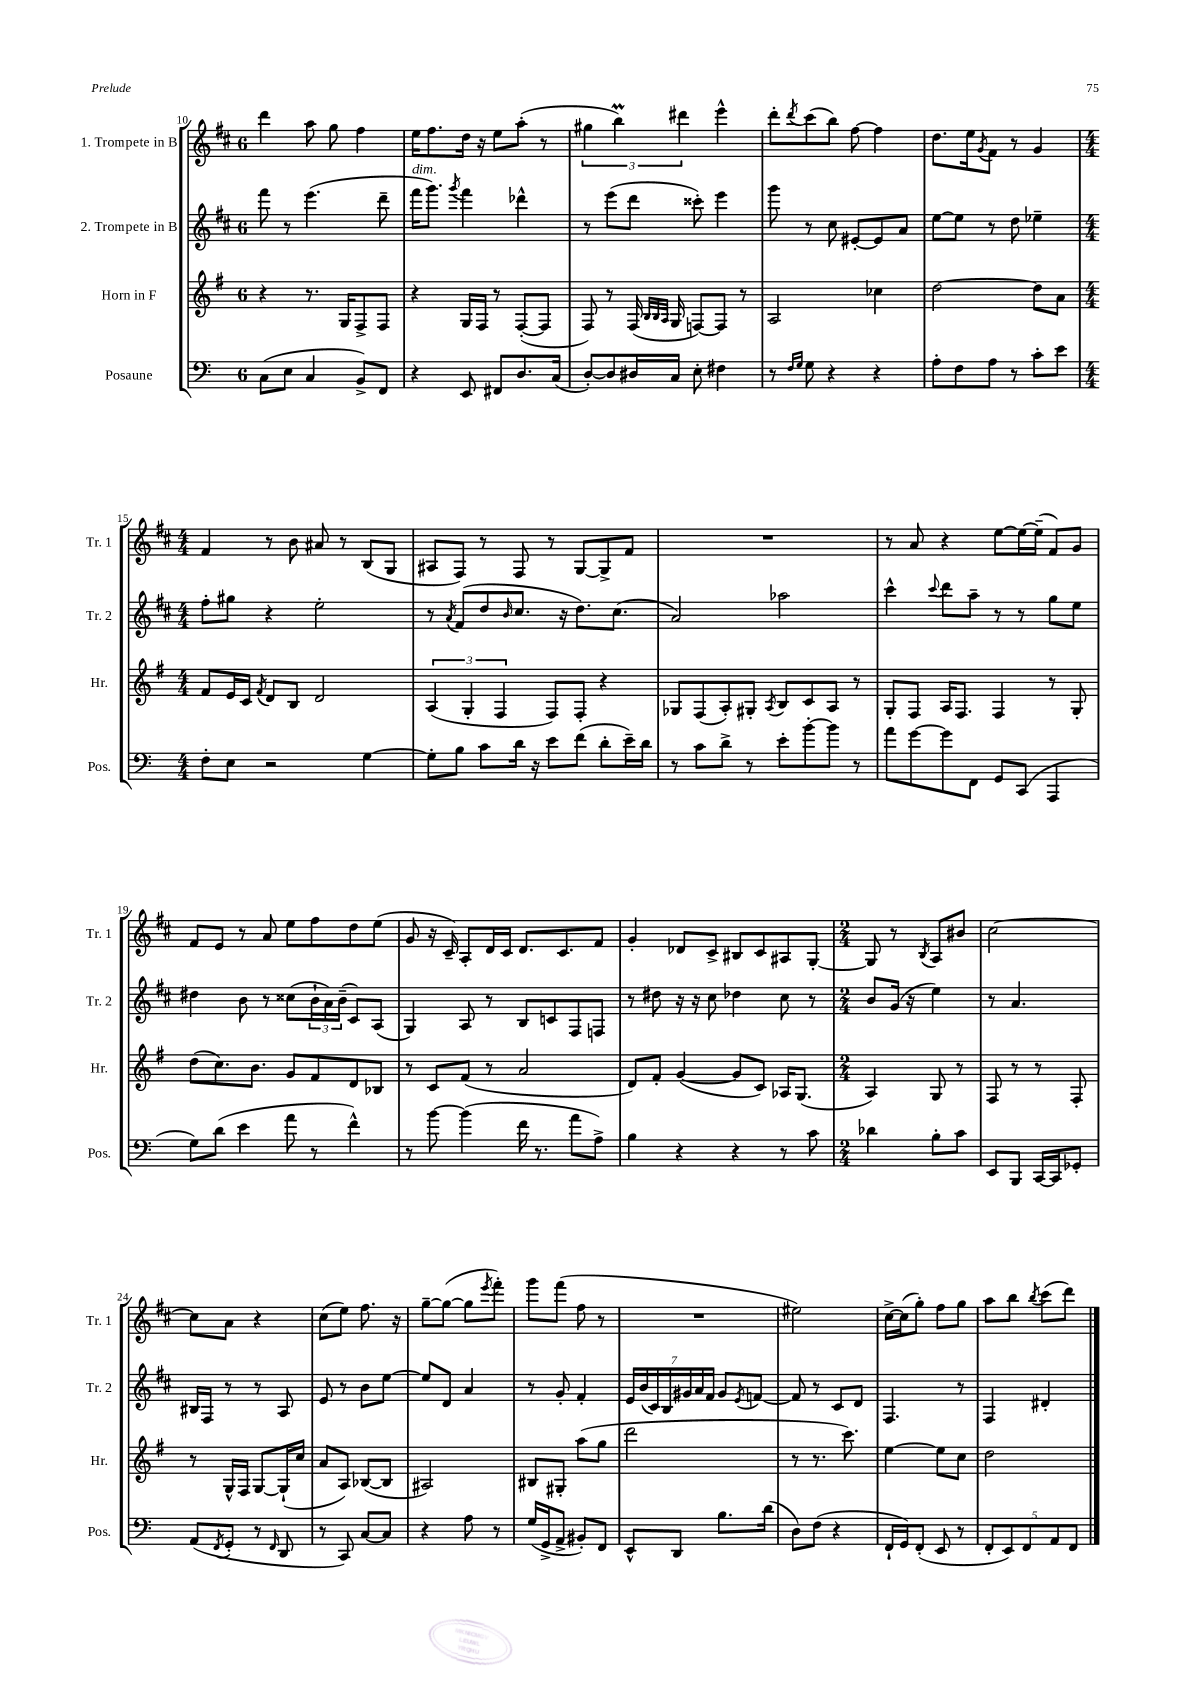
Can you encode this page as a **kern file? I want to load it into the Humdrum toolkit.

**kern	**kern	**kern	**kern
*part4	*part3	*part2	*part1
*staff4	*staff3	*staff2	*staff1
*I"Posaune	*I"Horn in F	*I"2. Trompete in B	*I"1. Trompete in B
*I'Pos.	*I'Hr.	*I'Tr. 2	*I'Tr. 1
*clefF4	*clefG2	*clefG2	*clefG2
*k[]	*k[f#]	*k[f#c#]	*k[f#c#]
*M6/8	*M6/8	*M6/8	*M6/8
=10	=10	=10	=10
(8C\L	4r	8fff#\	4ddd\
8E\J	.	8r	.
4C/	8.r	(4.eee\	8aa\
.	.	.	8gg\
.	16G/KL	.	.
8BB^/L)	8F#^/	.	4ff#\
8FF/J	8F#/J	8ddd~\	.
=11	=11	=11	=11
!	!	!LO:TX:a:i:t=dim.	!
4r	4r	16fff#\KL	16ee\KL
.	.	8.ggg\J)	8.ff#\
.	.	8qggg/	.
8EE/	16G/LL	4fff#\	16dd\Jk
.	16F#/JJ	.	16r
8FF#X/L	8r	.	8ee\L
8.D/	([8F#'/L	4ddd-X^^\	(8aa'\J
.	8F#/J]	.	8r
(16C/Jk	.	.	.
=12	=12	=12	=12
[8D'/L)	8F#/)	8r	6gg#X\
8D/]	8r	(8eee\L	.
.	.	.	6bbM\)
16D#X/L	(16F#/	8ddd\J	.
.	32qqB/LLL	.	.
.	32qqB/	.	.
.	32qqA/JJJ	.	.
16C/JJ	16G/	.	.
.	.	.	6ddd#X\
8E'\	[8Fn/L)	8ccc##X'\)	.
4F#X\	8F/J]	4eee\	4eee^^\
.	8r	.	.
=13	=13	=13	=13
8r	2A/	8ggg\	8ddd'\L
16qqF/LL	.	.	.
16qqG/JJ	.	.	8qddd/
8G\	.	8r	(8ccc#\
4r	.	8cc#\	8bb\J)
.	.	[8e#X'/L	[8ff#\
4r	4cc-X\	8e#/]	4ff#\]
.	.	8a/J	.
=14	=14	=14	=14
8A'\L	[2dd\	[8ee\L	8.dd\L
8F\	.	8ee\J]	.
.	.	.	16ee\k
.	.	.	8qg/
8A\J	.	8r	8f#\J
8r	.	8dd\	8r
8c'\L	8dd\L]	4ee-X~\	4g/
8e\J	8a\J	.	.
!!LO:LB:g=z
=15	=15	=15	=15
*M4/4	*M4/4	*M4/4	*M4/4
8F'\L	8f#/L	8ff#'\L	4f#/
8E\J	16e/L	8gg#X\J	.
.	16c/JJ	.	.
.	8qf#/	.	.
2r	8d/L	4r	8r
.	8B/J	.	8b\
.	2d/	2ee'\	8a#X/
.	.	.	8r
[4G\	.	.	(8B/L
.	.	.	8G/J
=16	=16	=16	=16
8G'\L]	(6A/	8r	8A#X/L
.	.	8qa/	.
8B\J	.	(8f#/L	8F#/J)
.	6G'/	.	.
8c\L	.	8dd/	8r
.	6F#/	.	.
.	.	16qqb/	.
16d\Jk	.	8.cc#/J	8F#/
16r	.	.	.
8e\L	8F#/L)	.	8r
.	.	16r	.
(8f\J	8F#'/J	8.dd\L)	[8G/L
8d'\L	4r	.	8G^/]
.	.	(8.cc#\J	.
16e~\L)	.	.	8f#/J
16d\JJ	.	.	.
=17	=17	=17	=17
8r	8G-X/L	2a/)	1r
8c\L	(8F#/	.	.
8d^\J	8A'/)	.	.
8r	8G#X'/J	.	.
.	8qA/	.	.
8e'\L	8B/L	2aa-X\	.
[8b'\	8c/	.	.
8b\J]	8A/J	.	.
8r	8r	.	.
=18	=18	=18	=18
8a\L	8G'/L	4ccc#^^\	8r
[8g\	8F#/J	.	8a/
.	.	8qqccc#/	.
8g\]	16A/KL	8ddd\L	4r
.	8.F#/J	.	.
8FF\J	.	8aa~\J	.
8GG/L	4F#/	8r	[8ee\L
(8CC/J	.	8r	16ee\L_
.	.	.	(16ee~\JJ]
4AAA/	8r	8gg\L	8f#/L)
.	8G'/	8ee\J	8g/J
!!LO:LB:g=z
=19	=19	=19	=19
8G\L)	(8dd\L	4dd#X\	8f#/L
(8d\J	8.cc\)	.	8e/J
4e\	.	8b\	8r
.	8.b\J	.	.
.	.	8r	8a/
8a\	8g/L	(8cc##X\L	8ee\L
8r	8f#/	24b`\L	8ff#\
.	.	24a\)	.
.	.	(24b~\JJ	.
4f^^\)	8d/	8c#/L)	8dd\
.	8B-X/J	(8A/J	(8ee\J
=20	=20	=20	=20
8r	8r	4G/)	8g/
[8b\	8c/L	.	16r
.	.	.	16c#~/)
(4b\]	(8f#/J	8A/	8A'/L
.	8r	8r	16d/L
.	.	.	16c#/JJ
16f\	2a/	8B/L	8.d/L
8.r	.	.	.
.	.	8cn/	.
.	.	.	8.c#/
8a\L	.	8F#/	.
8A^\J)	.	8Fn/J	8f#/J
=21	=21	=21	=21
4B\	8d/L)	8r	4g'/
.	8f#'/J	8dd#X\	.
4r	([4g/	16r	8d-X/L
.	.	16r	.
.	.	8cc#\	8c#^/J
4r	8g/L]	4dd-X\	8B#X/L
.	8c/J)	.	8c#/
8r	16A-X/KL	8cc#\	8A#X/
.	(8.G/J	.	.
8c\	.	8r	[8G'/J
=22	=22	=22	=22
*M2/4	*M2/4	*M2/4	*M2/4
4d-X\	4A/)	8b/L	8G/]
.	.	(16g/Jk	8r
.	.	16r	.
.	.	.	8qB/
8B'\L	8G/	4ee\)	8A/L
8c\J	8r	.	8b#X/J
=23	=23	=23	=23
8EE/L	8F#/	8r	[2cc#\
8BBB/J	8r	4.a/	.
[16CC/LL	8r	.	.
16CC/J]	.	.	.
8GG-X'/J	8F#'/	.	.
!!LO:LB:g=z
=24	=24	=24	=24
(8AA/L	8r	16B#X/LL	8cc#\L]
.	.	16F#/JJ	.
8qFF/	.	.	.
8GG'/J	16G^^/LL	8r	8a\J
.	16F#/JJ	.	.
8r	[8G/L	8r	4r
16qqFF/	.	.	.
8DD/	(16G`/L]	8A/	.
.	16cc/JJ	.	.
=25	=25	=25	=25
8r	8a/L	8e/	(8cc#\L
8CC/)	8A/J)	8r	8ee\J)
[8C/L	([8B-X/L	8b\L	8.ff#\
8C/J]	8B-/J]	[8ee\J	.
.	.	.	16r
=26	=26	=26	=26
4r	2A#X/)	8ee/L]	[8gg~\L
.	.	8d/J	(8gg\J_
8A\	.	4a/	8gg\L]
.	.	.	8qeee/
8r	.	.	8fff#'\J)
=27	=27	=27	=27
(16G/LL	8B#X/L	8r	8ggg\L
16GG^/J	.	.	.
8AA^/J	8G#X'/J	8g'/	(8fff#\J
8BB#X'/L)	(8aa\L	4f#'/	8ff#\
8FF/J	8gg\J	.	8r
=28	=28	=28	=28
8EE^^/L	2ddd\	28e/LL	2r
.	.	(28b/	.
.	.	28c#/)	.
.	.	28B/	.
8DD/J	.	.	.
.	.	28g#X/	.
.	.	28a/	.
.	.	28f#/JJ	.
8.B\L	.	8g#/L	.
.	.	8qe/	.
.	.	[8fn/J	.
(16d\Jk	.	.	.
=29	=29	=29	=29
8D\L)	8r	8f/]	2ee#X\)
(8F\J	8.r	8r	.
4r	.	8c#/L	.
.	8.ccc\)	.	.
.	.	8d/J	.
=30	=30	=30	=30
16FF`/LL	[4ee\	4.F#/	[16cc#^\LL
16GG/J)	.	.	(16cc#\J]
(8FF'/J	.	.	8gg'\J)
8EE/	8ee\L]	.	8ff#\L
8r	8cc\J	8r	8gg\J
=31	=31	=31	=31
10FF'/L	2dd\	4F#/	8aa\L
10EE/)	.	.	.
.	.	.	8bb\J
10FF/	.	.	.
.	.	.	8qbb/
.	.	4d#X'/	(8ccc#\L
10AA/	.	.	.
.	.	.	8ddd\J)
10FF/J	.	.	.
==	==	==	==
*-	*-	*-	*-
